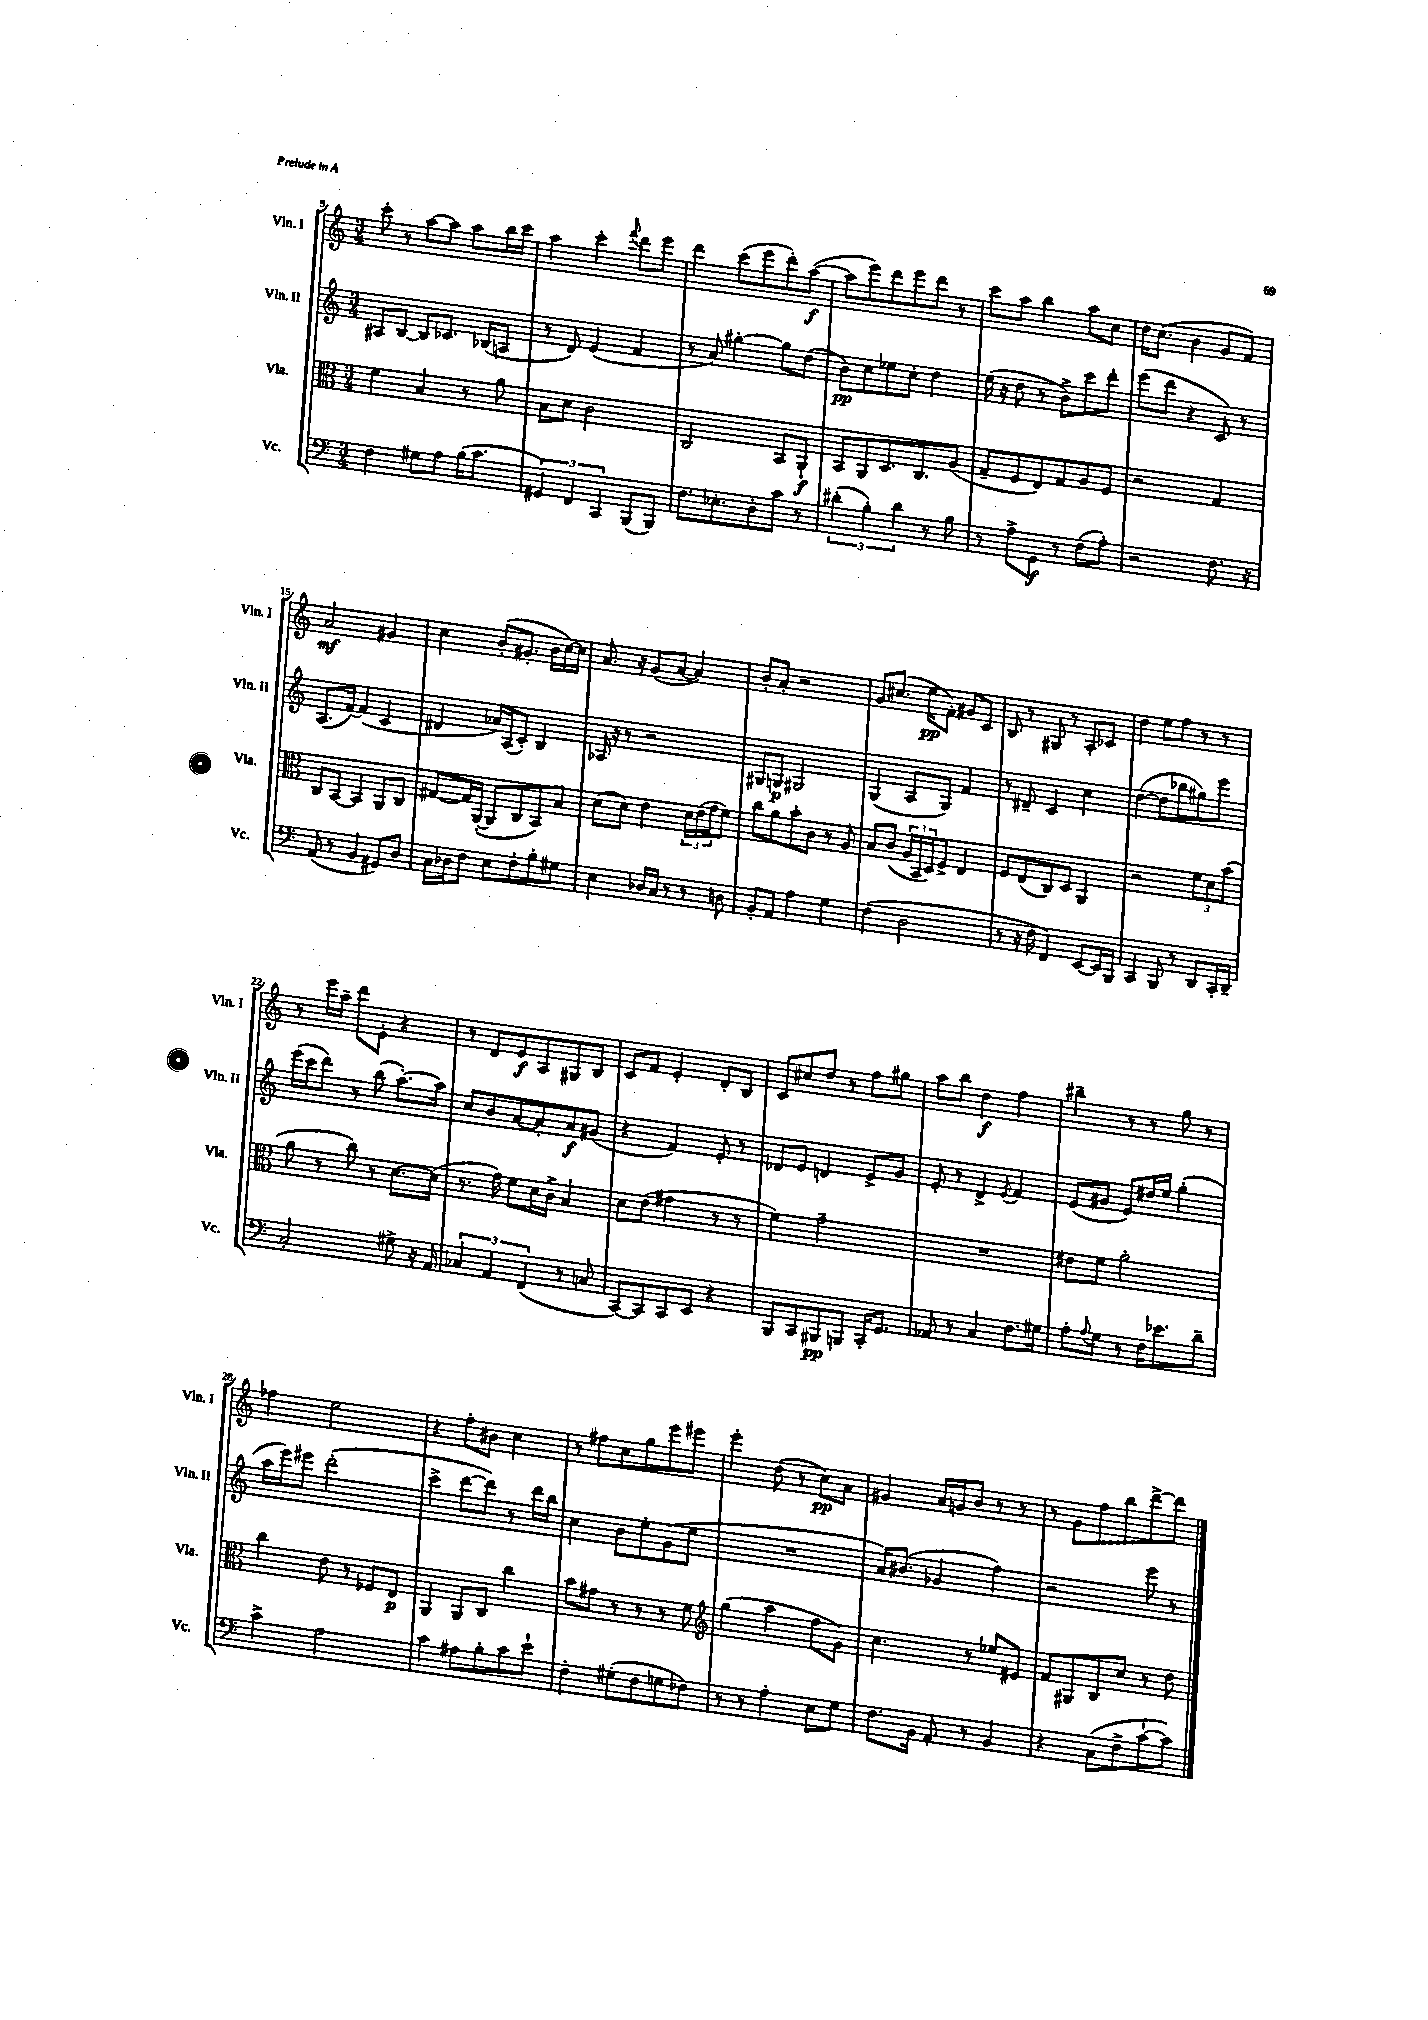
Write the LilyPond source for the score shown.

<<
\new StaffGroup <<
\new Staff = "s0" \with { instrumentName = "Vln. I" shortInstrumentName = "Vln. I" } {
    \clef treble \key c \major \numericTimeSignature \time 3/4
    c'''8-. r8 a''8~ a''8 a''8 b''16 c'''16 |
    a''4 c'''4-. \appoggiatura { f'''8 } d'''8 e'''8 |
    d'''4 c'''8( e'''8 d'''8-.) a''8~\f( |
    a''8 e'''8) d'''8 e'''8 d'''8 r8 |
    c'''8 a''8 b''4 a''8 c''8 |
    d''16 c''8.( b'4 g'8 f'8) |
    a'2\mf gis'4 |
    c''4 b'8-.( gis'8.-. b'16 c''16~) c''16 |
    a'8. r16 g'8( a'8~ a'4) |
    b'8-. a'8-. r2 |
    g'8 cis''8.( e''16\pp f'8-.) gis'8 c'8 |
    b8 r8 gis8 r8 a8-. ces'8 |
    d''4 e''8 f''8 r8 r8 |
    r8 e'''16 a''16-- d'''8 e'8-. r4 |
    r8 d'8 e'8\f a8 gis8 b8 |
    c'8 f'8 e'4-. d'8-. b8 |
    c'8 cis''8 d''8 r8 f''8 gis''8 |
    a''8 b''8 d''4\f f''4 |
    bis''4-- r8 r8 g''8 r8 |
    fes''4 e''2 |
    r4 f''8-. bis'8 c''4 |
    r8 fis''8 c''8 g''8 e'''8 eis'''8 |
    e'''4-. d''8( r8 c''8\pp) a'8 |
    gis'4 a'16 g'16 b'8 r8 r8 |
    r8 g'8 f''8 b''8 d'''8~-> d'''8 \bar "|." |
}
\new Staff = "s1" \with { instrumentName = "Vln. II" shortInstrumentName = "Vln. II" } {
    \clef treble \key c \major \numericTimeSignature \time 3/4
    ais8 b8~ b8 ces'8. bes16( a8 |
    r8 d'8) e'4( f'4 |
    r8 a'8) gis''4~-. gis''8 d''8( |
    b'8\pp) c''8 ees''8 c''8-. d''4 |
    e''16( r16 d''8 r8 b'8->) c'''8 d'''8-. |
    e'''8( d'''8 r4 c'8) r8 |
    a8.( f'16~) f'4( c'4 |
    dis'4 aes'16) a16( c'8-.) b4 |
    aes16 r16 r8 r2 |
    gis8 g8\p gis2 |
    g4( a8 g8) f'4 |
    r8 dis'8-- c'4 c''4 |
    d''4~( d''8 bes''8 gis''8) e'''8 |
    e'''16( c'''16 d'''8) r8 b''8( a''8.~-.) a''16 |
    c''8 b'8 a'8~ a'8-. a'8\f gis'8( |
    r4 f'4) e'8-. r8 |
    des'8 e'8 d'4 e'8-> g'8 |
    e'8-. r8 d'4-> \acciaccatura { e'8 } f'4 |
    e'8( gis'8 e'8) dis''16 e''16 g''4-.( |
    a''16 e'''16) eis'''8 d'''2-.( |
    c'''4-> d'''8~ d'''8) r8 d'''16 b''16 |
    c''4 b'8 e''8-. g'8( e''8 |
    R2. |
    a'16) bis'8.( ges'4 f''4) |
    r2 e'''8 r8 \bar "|." |
}
\new Staff = "s2" \with { instrumentName = "Vla." shortInstrumentName = "Vla." } {
    \clef alto \key c \major \numericTimeSignature \time 3/4
    f'4 b4 r8 a'8 |
    b8 d'8 c'2 |
    c2 b,8 a,8-!\f |
    b,8 a,8 d8. c8. a8( |
    g8-- f8 e8) g8 a8 f8 |
    r2 g4 |
    c8 b,8~ b,4 a,8 c8 |
    gis8~ gis16 a,16~-.( a,8 c8 b,8) b8 |
    d'8( d'8) e'4 \tuplet 3/2 { d'16 e'16( g'16 } f'8) |
    c''8 a'8 b'8-. c'8 r8 a8 |
    b8 c'8( \tuplet 3/2 { a16 b,16 d16) } f8-> e4 |
    f8 e8( c8) d8 a,4 |
    r2 \tuplet 3/2 { f'8 d'8 b'8( } |
    a'8 r8 c''8) r8 d'8.~ d'16( |
    r8. g'16) f'8 d'16 c'16-> b4 |
    d'8 e'8( gis'4 r8 r8 |
    f'4) g'2-- |
    R2. |
    eis'8 f'8 a'2-. |
    c''4 e'8 r8 fes8 e8\p |
    a,4 a,8 c8 c''4 |
    b'8 gis'8 r8 r8 r8 f'8 |
    \clef treble g''4( a''4 f''8 g'8) |
    c''4. r8 ees''8 eis'8 |
    f'8 gis8 b8 c''8 r8 d''8 \bar "|." |
}
\new Staff = "s3" \with { instrumentName = "Vc." shortInstrumentName = "Vc." } {
    \clef bass \key c \major \numericTimeSignature \time 3/4
    f4 gis8 a8 b16( c'8. |
    \tuplet 3/2 { gis,4) f,4 c,4 } b,,8( b,,8) |
    f8. ees8.-. d8-. c'8 r8 |
    \tuplet 3/2 { dis'4-.( b4-.) dis'4 } r8 b8 |
    r8 a8-> g,8\f r8 f8( a8-.) |
    r2 f8. r16 |
    a,8( r8 b,4 gis,8) d8 |
    c16 des16 f8 e8 f8-. b8-. gis8 |
    e4 des16 c16 r8 r8 d8 |
    b,8-. a,8 a4 g4 |
    f4( d2 |
    r8 r16 f16 f,4) e,8~ e,16 b,,16 |
    c,4 b,,8 r8 d,8 c,16-. d,16-- |
    c2-. gis8-> r16 a,16 |
    \tuplet 3/2 { ces4 a,4 f,4( } r8 c8 |
    c,8~) c,8 c,8 e,8 r4 |
    b,,8 c,8 bis,,8\pp b,,8 c,16-. g,8. |
    aes,8 r8 c4 f8. gis16 |
    a8-. \appoggiatura { a8 } g8 r8 f16 ees'8. d'8-- |
    c'4-> a2 |
    c'4 ais8 b8-. c'8 e'8-! |
    f4-. gis8-.( f8 g8 fes8) |
    r8 r8 a4-. e8 g8 |
    f8. b,16 a,8-. r8 b,4 |
    r4 c8( f8-> c'8~-! c'8) \bar "|." |
}
>>
>>
\layout { \context { \Score currentBarNumber = #9 } }
